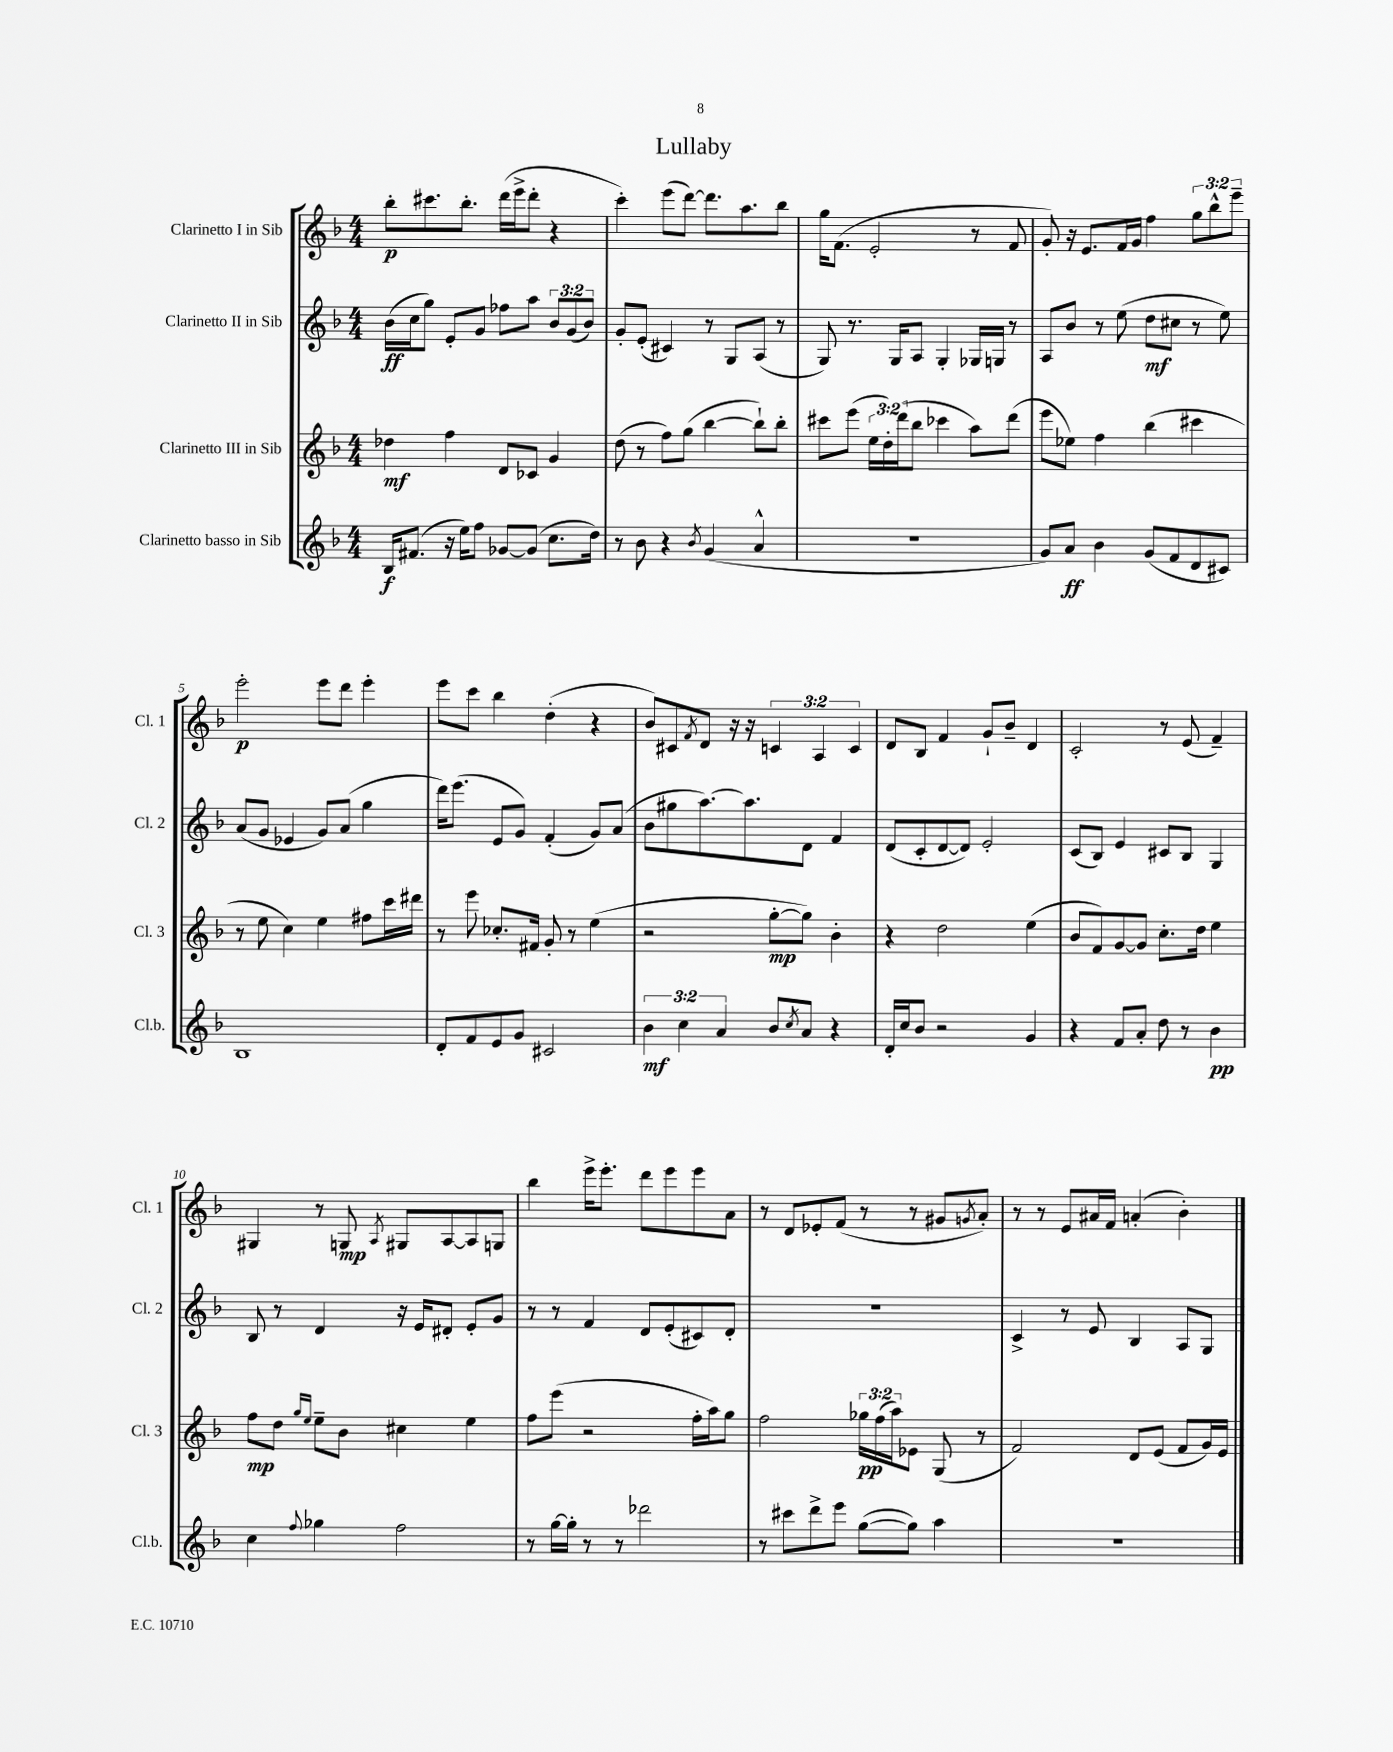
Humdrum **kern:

**kern	**kern	**kern	**kern
*staff4	*staff3	*staff2	*staff1
*clefG2	*clefG2	*clefG2	*clefG2
*k[b-]	*k[b-]	*k[b-]	*k[b-]
*M4/4	*M4/4	*M4/4	*M4/4
16B-	4dd-	(16b-	8bb-'
(8.f#	.	16cc	.
.	.	8gg)	8.ccc#
16r	4ff	8e'	.
16ee)	.	.	8.bb-'
8ff	.	8g	.
[8g-	8d	8ff-	(16ddd
.	.	.	16eee^
(8g-]	8c-	8aa	8ddd'
8.cc	4g	12b-	4r
.	.	(12g	.
.	.	12b-)	.
16dd)	.	.	.
=	=	=	=
8r	(8dd	8g'	4ccc')
8b-	8r	(8e'	.
4r	8ff)	4c#)	(8eee
.	(8gg	.	[8ddd)
8qb-	.	.	.
(4g	[4bb-	8r	8.ddd]
.	.	8G	.
.	.	.	8.aa
4a^^	8bb-`])	(8A	.
.	8bb-'	8r	8bb-
=	=	=	=
1r	8ccc#	8G)	16gg
.	.	.	(8.f
.	(8eee	8.r	.
.	24ee	.	2e'
.	24dd')	.	.
.	.	16G	.
.	(24ddd	.	.
.	8bb-	8A	.
.	4ccc-	4G'	.
.	8aa)	16G-	8r
.	.	16G	.
.	(8ddd	8r	8f
=	=	=	=
8g)	8eee	8A	8g')
8a	8ee-)	8b-	16r
.	.	.	8.e
4b-	4ff	8r	.
.	.	(8ee	16f
.	.	.	16g
(8g	(4bb-	8dd	4ff
8f	.	8cc#	.
8d	4ccc#	8r	12gg
.	.	.	12bb-^^
8c#)	.	8ee)	.
.	.	.	12eee~
=	=	=	=
1B-	8r	(8a	2eee'
.	8ee	8g	.
.	4cc)	4e-	.
.	4ee	8g)	8eee
.	.	(8a	8ddd
.	8ff#	4gg	4eee'
.	16ccc	.	.
.	16ddd#	.	.
=	=	=	=
8d'	8r	16ddd)	8eee
.	.	(8.eee	.
8f	8eee	.	8ccc
8e	8.cc-'	8e	4bb-
8g	.	8g)	.
.	16f#	.	.
2c#	8g'	(4f'	(4dd'
.	8r	.	.
.	(4ee	8g)	4r
.	.	(8a	.
=	=	=	=
6b-	2r	8b-	8b-)
.	.	8gg#	8c#
6cc	.	.	.
.	.	.	8qf
.	.	[8.aa)	8d
6a	.	.	.
.	.	.	16r
.	.	8.aa]	16r
8b-	[8gg'	.	6c
8qcc	.	.	.
8a	8gg])	8d	.
.	.	.	6A
4r	4b-'	4f	.
.	.	.	6c
=	=	=	=
16d'	4r	(8d	8d
16cc	.	.	.
8b-	.	8c'	8B-
2r	2dd	[8d	4f
.	.	8d])	.
.	.	2e'	8g`
.	.	.	8b-~
4g	(4ee	.	4d
=	=	=	=
4r	8b-	(8c	2c'
.	8f)	8B-)	.
8f	[8g	4e	.
8a'	8g]	.	.
8dd	8.cc'	8c#	8r
8r	.	8B-	(8e
.	16dd	.	.
4b-	4ee	4G	4f~)
=	=	=	=
4cc	8ff	8B-	4G#
.	8dd	8r	.
.	16qqgg	.	.
8qqff	16qqee	.	.
4gg-	8ee~	4d	8r
.	8b-	.	8G
.	.	.	8qA
2ff	4cc#	16r	8G#
.	.	16e	.
.	.	8d#'	[8A
.	4ee	8e'	8A]
.	.	8g	8G
=	=	=	=
8r	8ff	8r	4bb-
[16gg	(8eee	8r	.
16gg']	.	.	.
8r	2r	4f	16eee^
.	.	.	8.eee'
8r	.	.	.
2ddd-	.	8d	8ddd
.	.	(8e'	8eee
.	16ff'	8c#)	8eee
.	16aa)	.	.
.	8gg	8d'	8a
=	=	=	=
8r	2ff	1r	8r
8ccc#	.	.	8d
8ddd^	.	.	8e-'
8eee	.	.	(8f
([8gg	24gg-	.	8r
.	(24ff	.	.
.	24aa)	.	.
8gg])	8e-	.	8r
4aa	(8G	.	8g#
.	.	.	8qg
.	8r	.	8a')
=	=	=	=
1r	2f)	4c^	8r
.	.	.	8r
.	.	8r	8e
.	.	8e	16a#
.	.	.	16f
.	8d	4B-	(4a'
.	(8e	.	.
.	8f	8A	4b-')
.	16g)	8G	.
.	16e	.	.
==	==	==	==
*-	*-	*-	*-
